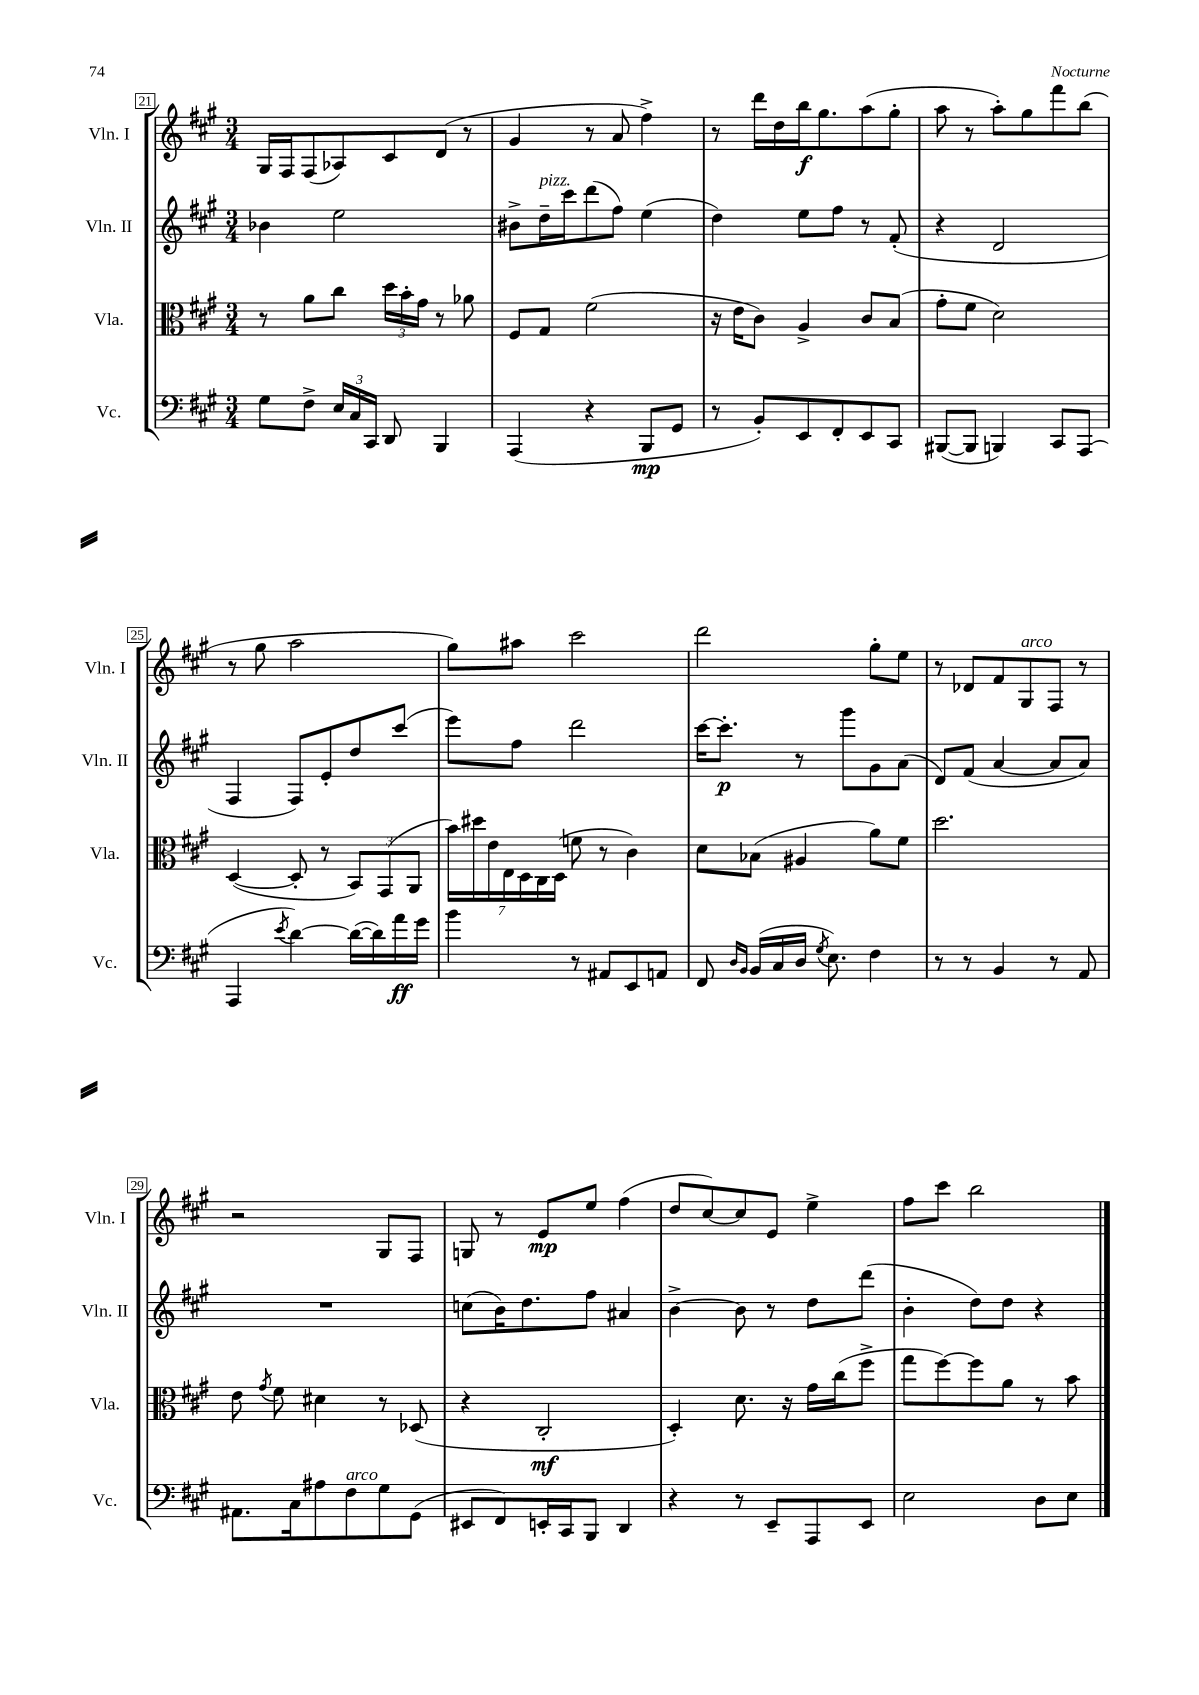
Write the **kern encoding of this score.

**kern	**kern	**kern	**kern
*staff4	*staff3	*staff2	*staff1
*clefF4	*clefC3	*clefG2	*clefG2
*k[f#c#g#]	*k[f#c#g#]	*k[f#c#g#]	*k[f#c#g#]
*M3/4	*M3/4	*M3/4	*M3/4
8G#	8r	4b-	16G#
.	.	.	16F#
8F#^	8a	.	(8F#
24E	8cc#	2ee	8A-)
24C#	.	.	.
24CC#	.	.	.
8DD	24dd	.	8c#
.	24b'	.	.
.	24g#	.	.
4BBB	8r	.	(8d
.	8a-	.	8r
=	=	=	=
(4AAA	8F#	8b#^	4g#
.	8G#	16dd~	.
.	.	16ccc#	.
4r	(2f#	(8ddd	8r
.	.	8ff#)	8a
8BBB	.	(4ee	4ff#^)
8GG#	.	.	.
=	=	=	=
8r	16r	4dd)	8r
.	16e	.	.
8BB')	8c#)	.	16ddd
.	.	.	16dd
8EE	4A^	8ee	16bb
.	.	.	8.gg#
8FF#'	.	8ff#	.
8EE	8c#	8r	(8aa
8CC#	(8B	(8f#'	8gg#'
=	=	=	=
([8BBB#	8g#'	4r	8aa
8BBB#]	8f#	.	8r
4BBB)	2d)	2d	8aa')
.	.	.	8gg#
8CC#	.	.	8fff#
(8AAA	.	.	(8bb
=	=	=	=
4AAA	([4D	4F#	8r
.	.	.	8gg#
8qe	.	.	.
[4d)	8D']	8F#)	2aa
.	8r	8e'	.
(16d_	12BB)	8dd	.
16d])	.	.	.
.	(12GG#	.	.
16a	.	(8ccc#	.
.	12AA	.	.
16g#	.	.	.
=	=	=	=
4b	28b)	8eee)	8gg#)
.	28dd#	.	.
.	28e	.	.
.	28E	.	.
.	.	8ff#	8aa#
.	28D	.	.
.	28C#	.	.
.	(28D	.	.
8r	8f	2ddd	2ccc#
8AA#	8r	.	.
8EE	4c#)	.	.
8AA	.	.	.
=	=	=	=
8FF#	8d	[16ccc#	2ddd
.	.	8.ccc#']	.
16qqD	.	.	.
16qqBB	.	.	.
(16BB	(8B-	.	.
16C#	.	.	.
16D	4A#	8r	.
8qG#	.	.	.
8.E)	.	.	.
.	.	8ggg#	.
4F#	8a)	8g#	8gg#'
.	8f#	(8a	8ee
=	=	=	=
8r	2.dd	8d)	8r
8r	.	(8f#	8d-
4BB	.	[4a	8f#
.	.	.	8G#
8r	.	8a]	8F#
8AA	.	8a)	8r
=	=	=	=
8.AA#	8e	2.r	2r
.	8qg#	.	.
.	8f#	.	.
16C#	.	.	.
8A#	4d#	.	.
8F#	.	.	.
8G#	8r	.	8G#
(8GG#	(8D-	.	8F#
=	=	=	=
8EE#	4r	(8cc	8G
8FF#)	.	16b)	8r
.	.	8.dd	.
16EE'	2C#'	.	8e
16CC#	.	.	.
8BBB	.	8ff#	8ee
4DD	.	4a#	(4ff#
=	=	=	=
4r	4D')	[4b^	8dd
.	.	.	[8cc#)
8r	8.d	8b]	8cc#]
8EE~	.	8r	8e
.	16r	.	.
8AAA	16g#	8dd	4ee^
.	(16cc#	.	.
8EE	8ff#^	(8ddd	.
=	=	=	=
2E	8gg#	4b'	8ff#
.	[8ff#)	.	8ccc#
.	8ff#]	8dd)	2bb
.	8a	8dd	.
8D	8r	4r	.
8E	8b	.	.
==	==	==	==
*-	*-	*-	*-
